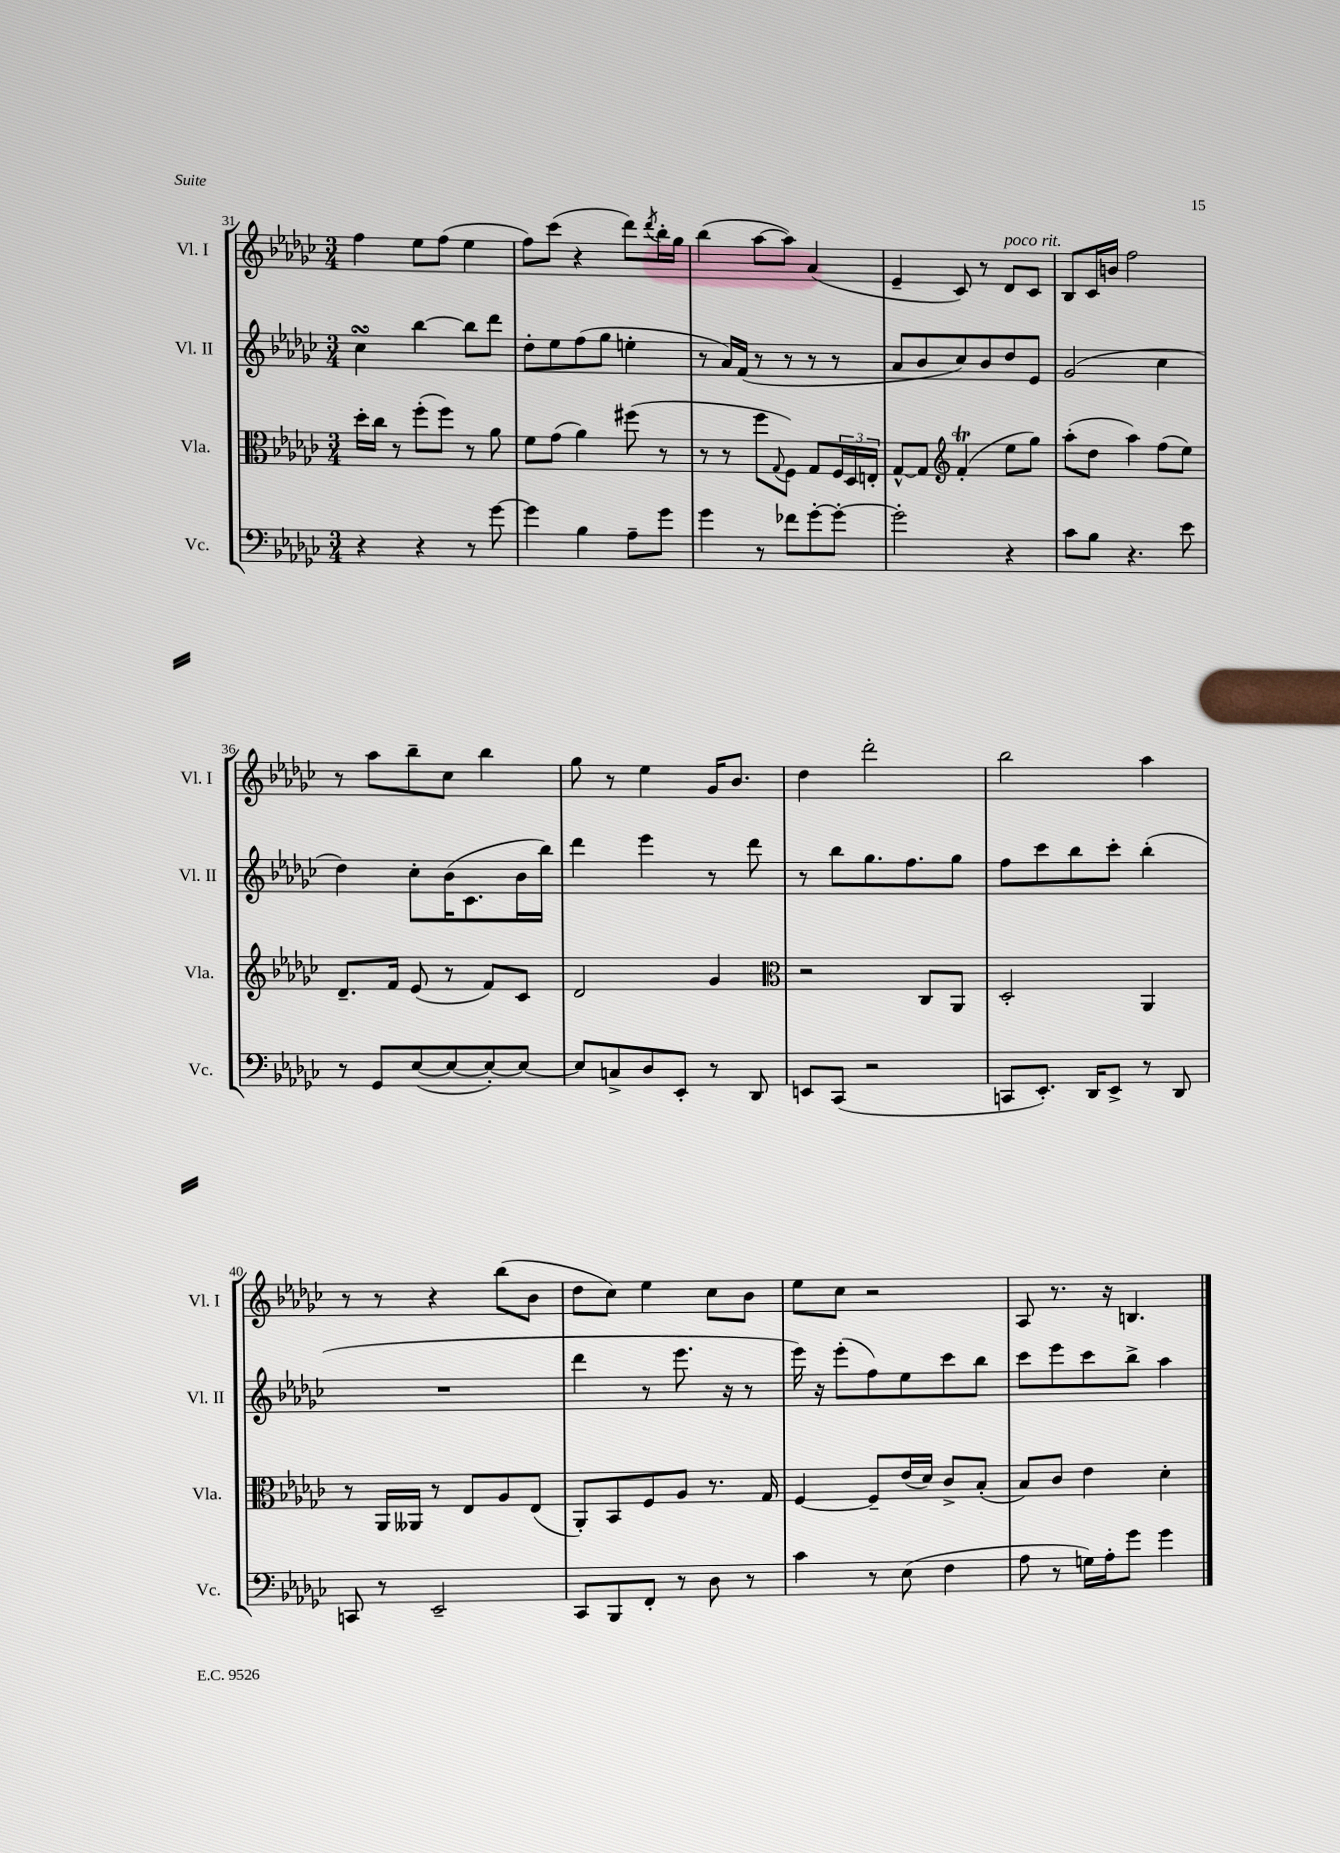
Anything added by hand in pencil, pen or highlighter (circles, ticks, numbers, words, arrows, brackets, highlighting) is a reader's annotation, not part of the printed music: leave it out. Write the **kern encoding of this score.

**kern	**kern	**kern	**kern
*staff4	*staff3	*staff2	*staff1
*clefF4	*clefC3	*clefG2	*clefG2
*k[b-e-a-d-g-c-]	*k[b-e-a-d-g-c-]	*k[b-e-a-d-g-c-]	*k[b-e-a-d-g-c-]
*M3/4	*M3/4	*M3/4	*M3/4
4r	16dd-'	4cc-	4ff
.	16cc-	.	.
.	8r	.	.
4r	(8ff'	[4bb-	8ee-
.	8ff)	.	(8ff
8r	8r	8bb-]	4ee-
[8g-	8a-	8ddd-	.
=	=	=	=
4g-]	8f	8dd-'	8ff)
.	(8g-	8ee-	(8ccc-
4B-	4a-)	(8ff	4r
.	.	8gg-	.
8A-~	(8ff#	4ee'	8ddd-)
.	.	.	8qddd-
8g-	8r	.	16bb-'
.	.	.	16gg-
=	=	=	=
4g-	8r	8r	(4bb-
.	8r	16a-)	.
.	.	(16f	.
8r	8ff	8r	[8aa-
.	8qqG-	.	.
8f-	8F)	8r	8aa-])
[8g-'	8G-	8r	(4a-
8g-'_	24F	8r	.
.	24D-	.	.
.	24E'	.	.
=	=	=	=
2g-']	[8G-^^	8a-	4e-~
.	8G-]	8b-	.
*	*clefG2	*	*
.	(4f'	8cc-)	8c-)
.	.	8b-	8r
4r	8ee-	8dd-	8d-
.	8gg-)	8e-	8c-
=	=	=	=
8c-	(8aa-'	(2g-	8B-
8B-	8dd-	.	16c-
.	.	.	16b
4.r	4aa-)	.	2ff
.	(8ff	4cc-	.
8e-	8ee-)	.	.
=	=	=	=
8r	8.d-~	4dd-)	8r
8GG-	.	.	8aa-
.	16f	.	.
([8E-	(8e-	8cc-'	8bb-~
8E-_	8r	(16b-	8cc-
.	.	8.c-	.
8E-'_)	8f)	.	4bb-
8E-_	8c-	16b-	.
.	.	16bb-)	.
=	=	=	=
8E-]	2d-	4ddd-	8gg-
8C^	.	.	8r
8D-	.	4eee-	4ee-
8EE-'	.	.	.
8r	4g-	8r	16g-
.	.	.	8.b-
8DD-	.	8ddd-	.
=	=	=	=
*	*clefC3	*	*
8EE	2r	8r	4dd-
(8CC-	.	8bb-	.
2r	.	8.gg-	2ddd-'
.	.	8.ff	.
.	8C-	.	.
.	8AA-	8gg-	.
=	=	=	=
8CC	2D-'	8ff	2bb-
8.EE-')	.	8ccc-	.
.	.	8bb-	.
16DD-	.	.	.
8EE-^	.	8ccc-'	.
8r	4AA-	(4bb-'	4aa-
8DD-	.	.	.
=	=	=	=
8CC	8r	2.r	8r
8r	16AA-	.	8r
.	16AA--	.	.
2EE-~	8r	.	4r
.	8E-	.	.
.	8A-	.	(8bb-
.	(8E-	.	8b-
=	=	=	=
8CC-	8AA-')	4ddd-	8dd-
8BBB-	8BB-	.	8cc-)
8FF'	8F	8r	4ee-
8r	8A-	8.eee-	.
8D-	8.r	.	8cc-
.	.	16r	.
8r	.	8r	8b-
.	16G-	.	.
=	=	=	=
4c-	[4F	16eee-)	8ee-
.	.	16r	.
.	.	(8eee-'	8cc-
8r	8F~]	8ff)	2r
(8E-	(16e-	8ee-	.
.	16d-)	.	.
4F	8c-^	8ccc-	.
.	(8B-'	8bb-	.
=	=	=	=
8A-	8B-)	8ccc-	8A-
8r	8c-	8eee-	8.r
16G)	4e-	8ccc-	.
16A-'	.	.	16r
8g-	.	8bb-^	4.B
4g-	4d-'	4aa-	.
==	==	==	==
*-	*-	*-	*-
